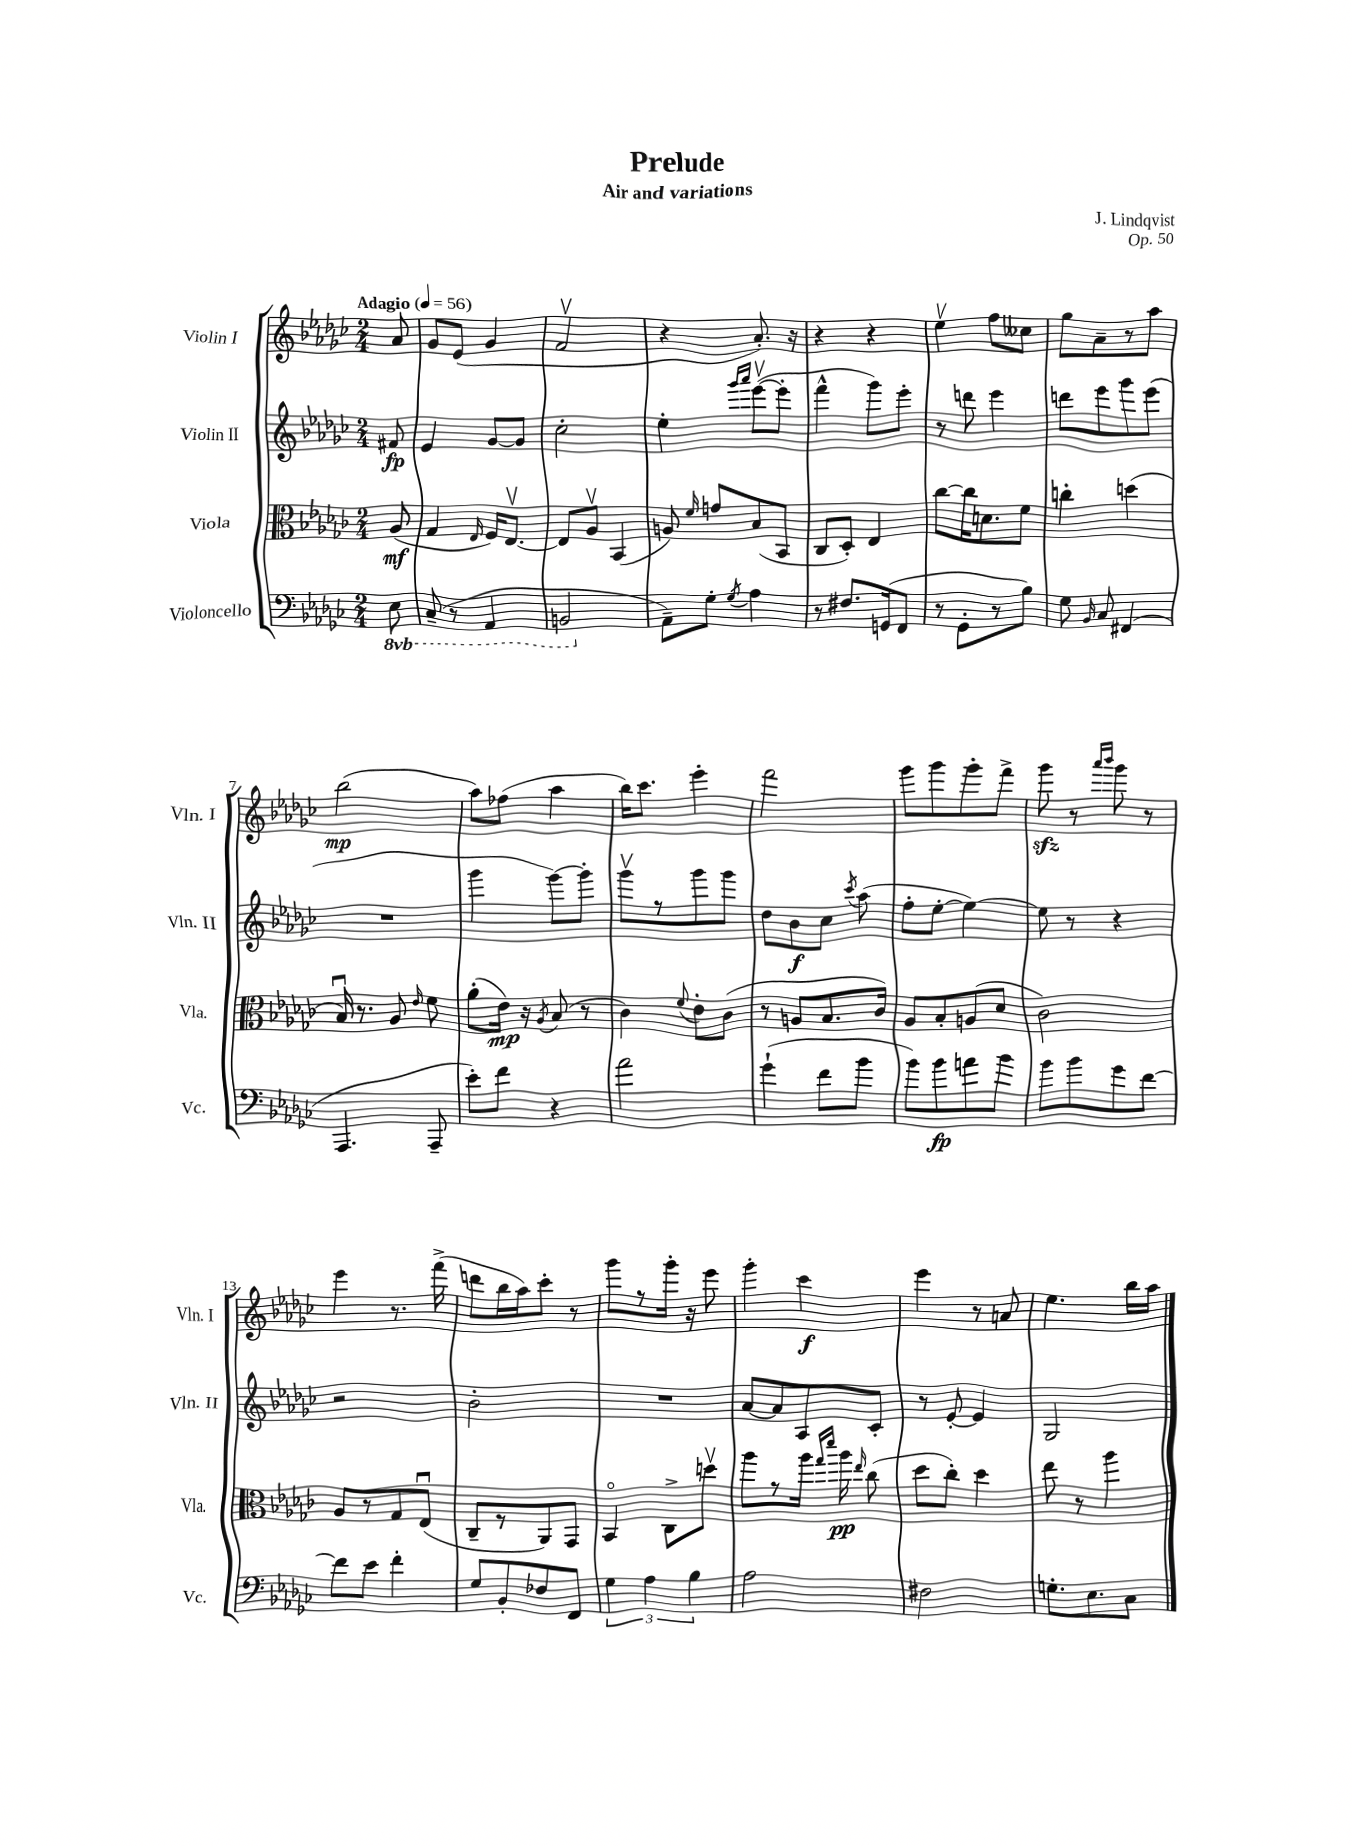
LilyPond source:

\header { title = "Prelude" composer = "J. Lindqvist" subtitle = "Air and variations" opus = "Op. 50" }
<<
\new StaffGroup <<
\new Staff = "s0" \with { instrumentName = "Violin I" shortInstrumentName = "Vln. I" } {
    \clef treble \key ges \major \numericTimeSignature \time 2/4 \partial 8 \tempo "Adagio" 4 = 56
    \autoBeamOff aes'8 |
    ges'8[ ees'8]( ges'4 |
    f'2\upbow |
    r4 aes'8.-.) r16 |
    r4 r4 |
    ees''4\upbow f''8[ ceses''8] |
    ges''8[ aes'8-- r8 aes''8] |
    bes''2\mp( |
    aes''8[) fes''8]( aes''4 |
    bes''16[) ces'''8.] ees'''4-. |
    f'''2 |
    ges'''8[ ges'''8 ges'''8-. f'''8]-> |
    ges'''8\sfz r8 \grace { aes'''16[ bes'''16] } ges'''8 r8 |
    ees'''4 r8. f'''16->( |
    d'''8[ bes''16 aes''16) ces'''8]-. r8 |
    ges'''8[ r8 ges'''16]-. r16 ees'''8 |
    ges'''4-. ces'''4\f |
    ees'''4 r8 a'8 |
    ees''4. bes''16[ aes''16] \bar "|." |
}
\new Staff = "s1" \with { instrumentName = "Violin II" shortInstrumentName = "Vln. II" } {
    \clef treble \key ges \major \numericTimeSignature \time 2/4 \partial 8
    \autoBeamOff fis'8\fp |
    ees'4 ges'8[~ ges'8] |
    ces''2-. |
    ees''4-. \grace { ges'''16[ aes'''16] } ees'''8[~\upbow( ees'''8]-. |
    f'''4-^ ges'''8[) ees'''8]-. |
    r8 d'''8 ees'''4 |
    d'''8[ ees'''8 ges'''8 ees'''8]( |
    R2 |
    ges'''4 ges'''8[~) ges'''8]-. |
    ges'''8[\upbow r8 ges'''8 ges'''8] |
    des''8[ bes'8\f ces''8] \acciaccatura { ces'''8 } aes''8( |
    f''8[-. ees''8]~-. ees''4~) |
    ees''8 r8 r4 |
    r2 |
    bes'2-. |
    R2 |
    aes'8[~ aes'8 aes8 ces'8]-. |
    r8 ees'8~-. ees'4 |
    ges2 \bar "|." |
}
\new Staff = "s2" \with { instrumentName = "Viola" shortInstrumentName = "Vla." } {
    \clef alto \key ges \major \numericTimeSignature \time 2/4 \partial 8
    \autoBeamOff aes8\mf( |
    ges4 \grace { ees16 } f16[) ees8.]~\upbow |
    ees8[ aes8]\upbow bes,4( |
    a8) \grace { f'16 } g'8[ bes8( bes,8] |
    ces8[ des8]-.) ees4 |
    ces''8[~ ces''16 d'8. f'8] |
    c''4-. d''4( |
    bes16\downbow) r8. aes8 \grace { ees'16 } f'8 |
    aes'8[-.( ees'16]\mp) r16 \acciaccatura { aes8 } bes8( r8 |
    ces'4) \appoggiatura { f'8 } ees'8[-. ces'8]( |
    r8 a8[ bes8. ces'16]) |
    aes8[ bes8-. a8( des'8] |
    ces'2) |
    aes8[ r8 ges8 ees8]\downbow( |
    ces8[-- r8 aes,8) ges,8] |
    bes,4\flageolet ces8[-> d''8]\upbow |
    aes''8[ r8 aes''16] \grace { ges''16[ des'''16] } aes''16\pp \grace { ees''16 } ces''8( |
    des''8[ ces''8]-.) des''4 |
    ees''8 r8 aes''4 \bar "|." |
}
\new Staff = "s3" \with { instrumentName = "Violoncello" shortInstrumentName = "Vc." } {
    \clef bass \key ges \major \numericTimeSignature \time 2/4 \set Staff.ottavationMarkups = #ottavation-simple-ordinals \partial 8
    \autoBeamOff \ottava #-1 ees,8 |
    ces,8--( r8 aes,,4 |
    b,,2 \ottava #0 |
    aes,8[--) ges8]-. \acciaccatura { ges8 } aes4 |
    r8 fis8.[ g,16( f,8] |
    r8 ges,8[-. r8 bes8]) |
    ges8 \grace { bes,16 } ces8 fis,4( |
    aes,,4. aes,,8-- |
    ees'8[-.) f'8] r4 |
    aes'2 |
    ges'4-!( f'8[ bes'8] |
    bes'8[) bes'8\fp a'8 bes'8] |
    bes'8[ bes'8 ges'8 f'8]~ |
    f'8[ ees'8] f'4-. |
    ges8[ bes,8-. fes8 f,8] |
    \tuplet 3/2 { ges4 aes4 bes4 } |
    aes2 |
    fis2 |
    g8.[-. ees8. ces8] \bar "|." |
}
>>
>>
